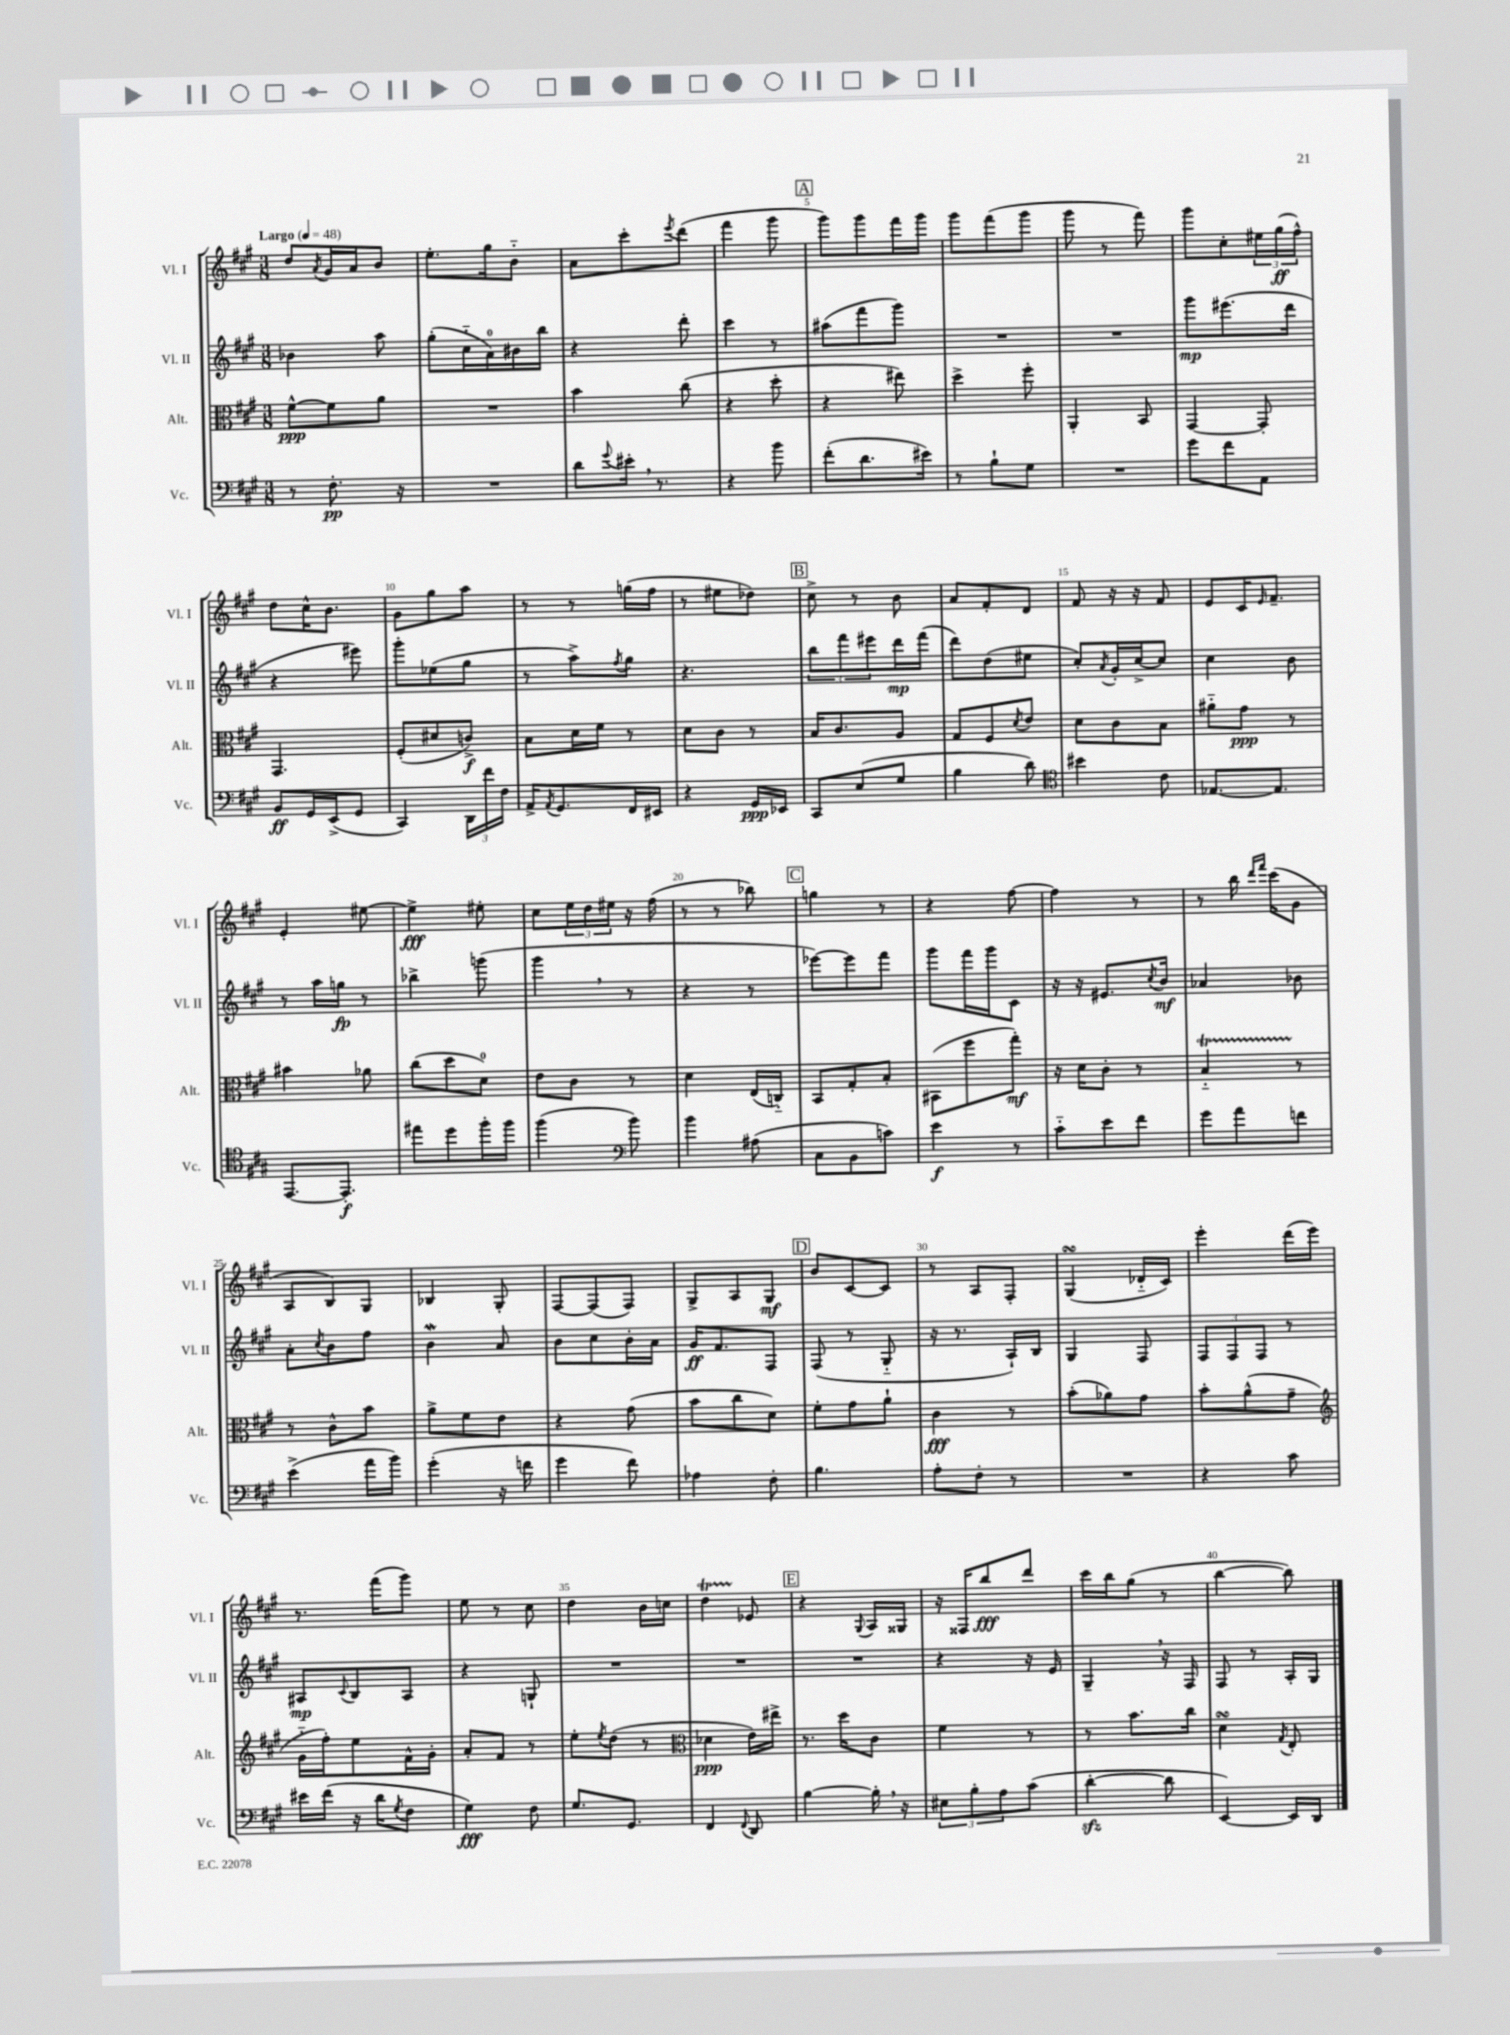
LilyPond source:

<<
\new StaffGroup <<
\new Staff = "s0" \with { instrumentName = "Vl. I" shortInstrumentName = "Vl. I" } {
    \clef treble \key a \major \numericTimeSignature \time 3/8 \tempo "Largo" 4 = 48
    d''8 \acciaccatura { a'8 } gis'16 a'16 b'8 |
    e''8.-. gis''16 b'8-_ |
    a'8 cis'''8-. \acciaccatura { e'''8 } d'''8( |
    fis'''4 gis'''8 |
    \mark \markup { \box "A" } gis'''8) gis'''8 fis'''16 gis'''16 |
    gis'''8 fis'''8( gis'''8 |
    gis'''8 r8 fis'''8) |
    gis'''8 cis''8-. \tuplet 3/2 { eis''16 gis''16\ff( fis''16-^) } |
    d''8 cis''16-^ b'8. |
    gis'8 gis''8 a''8 |
    r8 r8 g''16( fis''16 |
    r8 eis''8 des''8) |
    \mark \markup { \box "B" } cis''8-> r8 b'8 |
    a'8 fis'8-. d'8 |
    fis'8 r16 r16 fis'8 |
    e'8 cis'16 \grace { e'16 } fis'8.-- |
    e'4-. eis''8~ |
    eis''4->\fff eis''8-. |
    cis''8 \tuplet 3/2 { e''16 d''16 eis''16 } r16 fis''16( |
    r8 r8 bes''8) |
    \mark \markup { \box "C" } g''4 r8 |
    r4 fis''8~ |
    fis''4 r8 |
    r8 b''16 \grace { d'''16 fis'''16 } cis'''16( gis'8 |
    a8 b8) gis8 |
    bes4 gis8-. |
    fis8~ fis8( fis8) |
    gis8-> a8 gis8\mf |
    \mark \markup { \box "D" } b'8 cis'8~ cis'8 |
    r8 a8 fis8-. |
    gis4\turn( des'16-_ cis'16) |
    e'''4-. d'''16( e'''16) |
    r8. fis'''16( gis'''8) |
    e''8 r8 cis''8 |
    d''4 b'16 c''16 |
    d''4\startTrillSpan ees'8\stopTrillSpan |
    \mark \markup { \box "E" } r4 \appoggiatura { gis8 } a16 gisis16 |
    r16 fisis16 b''8\fff d'''8 |
    cis'''16 b''16 gis''8( r8 |
    b''4~ b''8) \bar "|." |
}
\new Staff = "s1" \with { instrumentName = "Vl. II" shortInstrumentName = "Vl. II" } {
    \clef treble \key a \major \numericTimeSignature \time 3/8
    bes'4 a''8 |
    gis''8-.( cis''16-_ a'16-0) bis'16 b''16 |
    r4 d'''8-. |
    cis'''4 r8 |
    \mark \markup { \box "A" } ais''8( fis'''8 gis'''8) |
    R4. |
    R4. |
    gis'''8\mp eis'''8.( d'''16 |
    r4 eis'''8) |
    gis'''8-. ees''8( gis''8 |
    r8 a''8->) \acciaccatura { fis''8 } gis''8 |
    r4. |
    \mark \markup { \box "B" } \tuplet 3/2 { b''8 fis'''8 eis'''8 } d'''16\mp fis'''16( |
    d'''8) d''8( eis''8 |
    cis''8-.) \acciaccatura { a'8 } gis'16-. cis''16~-> cis''8 |
    cis''4 b'8 |
    r8 a''16 g''16\fp r8 |
    bes''4-> g'''8( |
    gis'''4 \breathe r8 |
    r4 r8 |
    \mark \markup { \box "C" } ees'''8~) ees'''8 fis'''8 |
    gis'''8 fis'''16 gis'''16 cis'8 |
    r16 r16 eis'8. \acciaccatura { cis''8 } b'16\mf |
    aes'4 bes'8 |
    a'8-. \acciaccatura { cis''8 } b'8 fis''8 |
    b'4\mordent a'8 |
    b'8 cis''8 b'16-. a'16 |
    gis'16\ff fis'8. fis8 |
    \mark \markup { \box "D" } fis8( r8 gis8-_ |
    r16 r8. a16-!) b16 |
    gis4 fis8 |
    \tuplet 3/2 { fis8 fis8 fis8 } r8 |
    ais8\mp \appoggiatura { cis'8 } b8 ais8 |
    r4 g8-! |
    R4. |
    R4. |
    \mark \markup { \box "E" } R4. |
    r4 r16 e'16 |
    gis4-- \breathe r16 fis16 |
    fis8 r8 a16-. gis16 \bar "|." |
}
\new Staff = "s2" \with { instrumentName = "Alt." shortInstrumentName = "Alt." } {
    \clef alto \key a \major \numericTimeSignature \time 3/8
    fis'8~-^\ppp fis'8 a'8 |
    R4. |
    b'4 cis''8( |
    r4 d''8-. |
    \mark \markup { \box "A" } r4 eis''8) |
    d''4-> fis''8-. |
    a,4-. b,8 |
    gis,4~ gis,8-. |
    gis,4. |
    fis8-.( dis'8 c'8->\f) |
    b8 d'16 fis'16 r8 |
    d'8 cis'8 r8 |
    \mark \markup { \box "B" } b16 cis'8. a8 |
    gis8 fis8 \acciaccatura { d'8 } e'8 |
    d'8 cis'8 b8 |
    ais'8-_ gis'8\ppp r8 |
    bis'4 aes'8 |
    cis''8( d''8 d'8-0) |
    e'8 cis'8 r8 |
    d'4 e16( c16-_) |
    \mark \markup { \box "C" } b,8 gis8-. b8-. |
    bis,8( fis''8 gis''8-.\mf) |
    r16 d'16 cis'8-. r8 |
    b4-_\startTrillSpan r8\stopTrillSpan |
    r8 cis'8-^ b'8 |
    a'8-> fis'8 e'8 |
    r4 gis'8( |
    b'8 cis''8 d'8) |
    \mark \markup { \box "D" } fis'8-. gis'8 a'8-! |
    cis'4\fff r8 |
    b'8-.( aes'8) gis'8 |
    b'8-. a'8-^( gis'8-- |
    \clef treble gis'16-_ fis''16-.) e''8 fis'16-^ gis'16-. |
    a'8-. fis'8 r8 |
    e''8-. \acciaccatura { e''8 } d''8( r8 |
    \clef alto des'4\ppp e'16) eis''16-> |
    \mark \markup { \box "E" } r8. d''16 cis'8 |
    fis'4 r8 |
    r8 b'8. cis''16 |
    d'4\turn \acciaccatura { gis8 } e8-. \bar "|." |
}
\new Staff = "s3" \with { instrumentName = "Vc." shortInstrumentName = "Vc." } {
    \clef bass \key a \major \numericTimeSignature \time 3/8
    r8 fis8.-.\pp r16 |
    R4. |
    d'8 \appoggiatura { gis'8 } eis'16-. \breathe r8. |
    r4 b'8 |
    \mark \markup { \box "A" } fis'8-.( d'8. eis'16) |
    r8 b8-! gis8 |
    R4. |
    gis'8 fis'8 a,8 |
    b,8\ff gis,16 e,16->( gis,8 |
    cis,4) \tuplet 3/2 { d,16 fis'16 fis16 } |
    a,16-> \acciaccatura { a,8 } gis,8. fis,16 eis,16 |
    r4 gis,16\ppp ees,16 |
    \mark \markup { \box "B" } cis,8 e8( gis8 |
    b4 d'8) |
    \clef tenor bis'4 cis'8 |
    ees8.~ ees8. |
    e,8.~ e,8.-.\f |
    eis''8 d''8 fis''16-. fis''16 |
    fis''4( \clef bass b'8) |
    b'4 ais8( |
    \mark \markup { \box "C" } cis8 b,8 c'8) |
    e'4\f r8 |
    cis'8-_ e'8 fis'8 |
    gis'8 a'8 f'8 |
    e'4->( a'16 b'16) |
    gis'4-.( r16 f'16 |
    gis'4 fis'8) |
    aes4 fis8-. |
    \mark \markup { \box "D" } b4. |
    a8-. fis8-. r8 |
    R4. |
    r4 cis'8 |
    eis'16 fis'16( r16 d'16 \acciaccatura { gis8 } fis8 |
    gis4\fff) fis8 |
    gis8. gis,8. |
    fis,4 \appoggiatura { fis,8 } d,8 |
    \mark \markup { \box "E" } b4~ b16-. \breathe r16 |
    \tuplet 3/2 { eis8 b8-. a8 } cis'8( |
    d'4~-.\sfz d'8 |
    e,4~) e,16 d,16 \bar "|." |
}
>>
>>
\layout { \context { \Score \override BarNumber.break-visibility = ##(#f #t #t) barNumberVisibility = #(every-nth-bar-number-visible 5) } }
